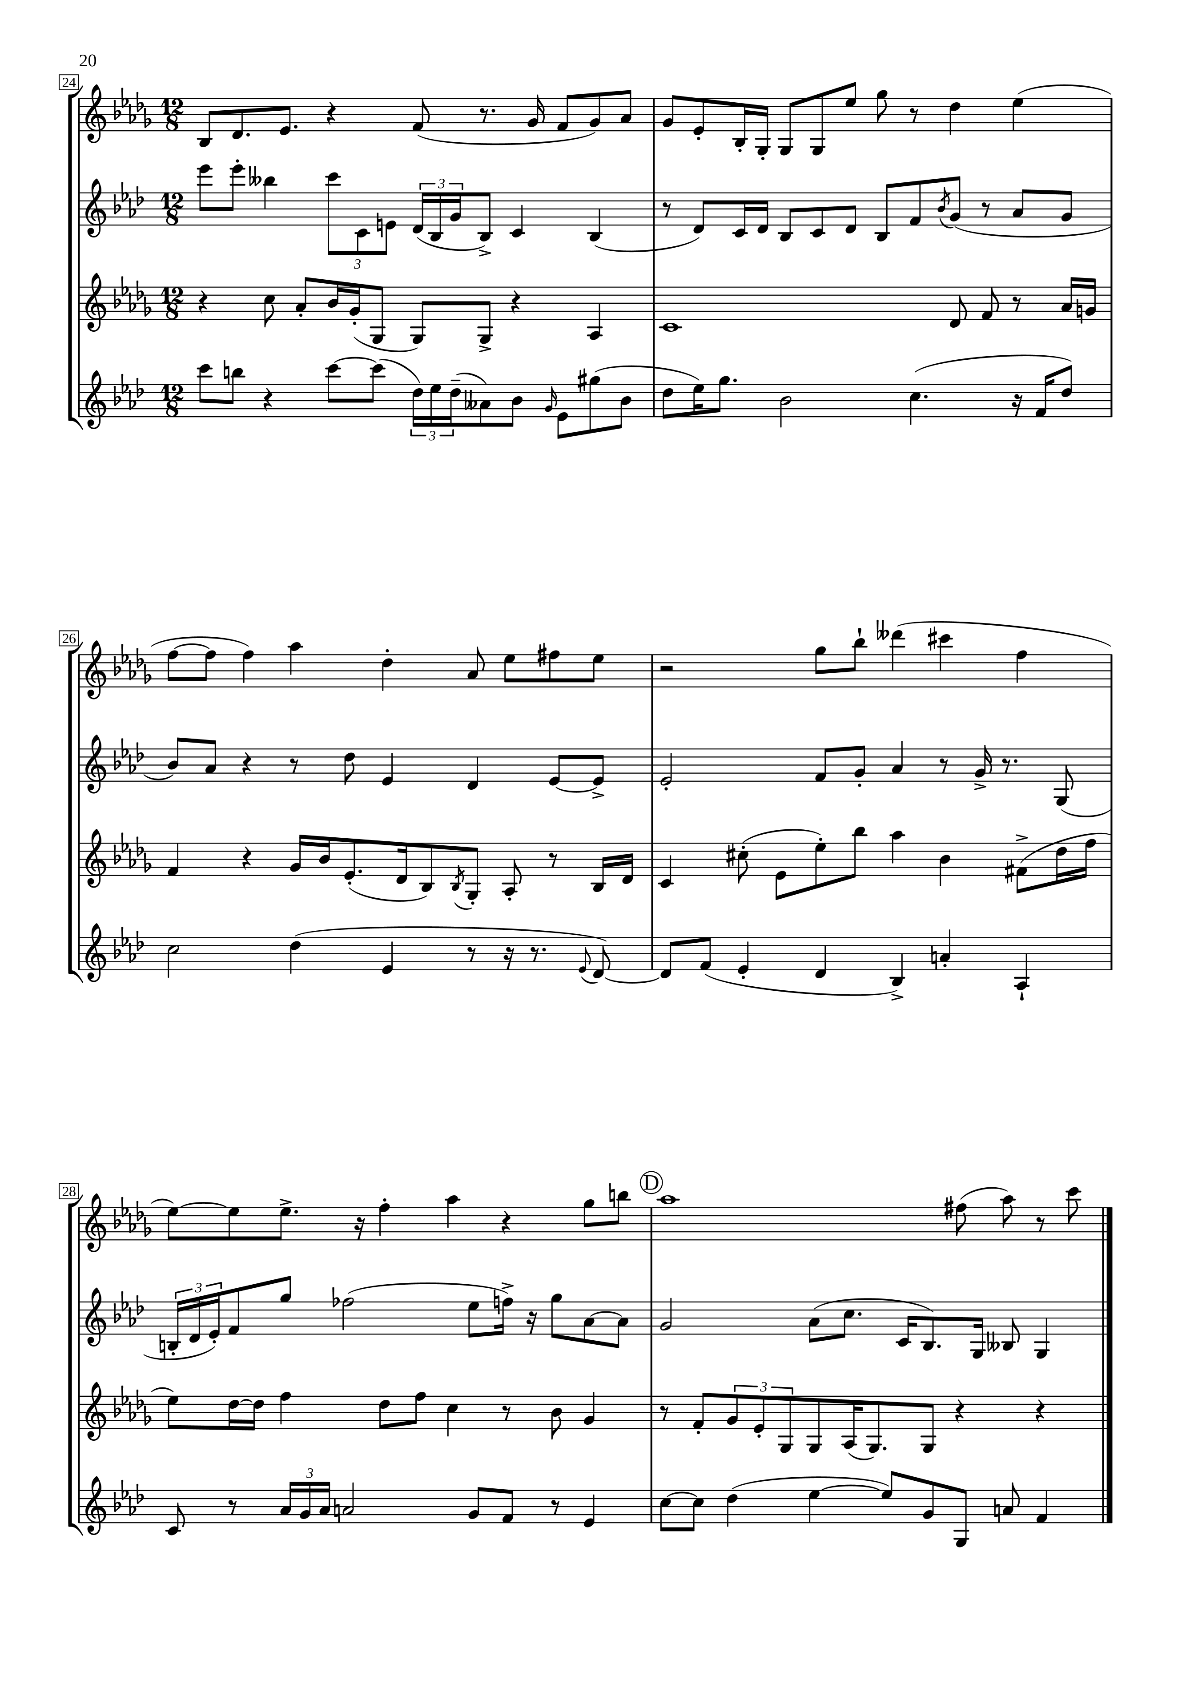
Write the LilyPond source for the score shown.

<<
\new StaffGroup <<
\new Staff = "s0" {
    \clef treble \key des \major \numericTimeSignature \time 12/8
    bes8 des'8. ees'8. r4 f'8( r8. ges'16 f'8 ges'8) aes'8 |
    ges'8 ees'8-. bes16-. ges16-. ges8 ges8 ees''8 ges''8 r8 des''4 ees''4( |
    f''8~ f''8 f''4) aes''4 des''4-. aes'8 ees''8 fis''8 ees''8 |
    r2 ges''8 bes''8-! deses'''4( cis'''4 f''4 |
    ees''8~) ees''8 ees''8.-> r16 f''4-. aes''4 r4 ges''8 b''8 |
    \mark \markup { \circle "D" } aes''1 fis''8( aes''8) r8 c'''8 \bar "|." |
}
\new Staff = "s1" {
    \clef treble \key aes \major \numericTimeSignature \time 12/8
    ees'''8 ees'''8-. beses''4 \tuplet 3/2 { c'''8 c'8 e'8 } \tuplet 3/2 { des'16( bes16 g'16 } bes8->) c'4 bes4( |
    r8 des'8) c'16 des'16 bes8 c'8 des'8 bes8 f'8 \acciaccatura { bes'8 } g'8( r8 aes'8 g'8 |
    bes'8) aes'8 r4 r8 des''8 ees'4 des'4 ees'8~ ees'8-> |
    ees'2-. f'8 g'8-. aes'4 r8 g'16-> r8. g8( |
    \tuplet 3/2 { b16-. des'16 ees'16-.) } f'8 g''8 fes''2( ees''8 f''16->) r16 g''8 aes'8~ aes'8 |
    \mark \markup { \circle "D" } g'2 aes'8( c''8. c'16 bes8.) g16 beses8 g4 \bar "|." |
}
\new Staff = "s2" {
    \clef treble \key des \major \numericTimeSignature \time 12/8
    r4 c''8 aes'8-. bes'16 ges'16-.( ges8 ges8) ges8-> r4 aes4 |
    c'1 des'8 f'8 r8 aes'16 g'16 |
    f'4 r4 ges'16 bes'16 ees'8.-.( des'16 bes8) \acciaccatura { bes8 } ges8-. aes8-. r8 bes16 des'16 |
    c'4 cis''8-.( ees'8 ees''8-.) bes''8 aes''4 bes'4 fis'8->( des''16 f''16 |
    ees''8) des''16~ des''16 f''4 des''8 f''8 c''4 r8 bes'8 ges'4 |
    \mark \markup { \circle "D" } r8 f'8-. \tuplet 3/2 { ges'8 ees'8-. ges8 } ges8 aes16( ges8.) ges8 r4 r4 \bar "|." |
}
\new Staff = "s3" {
    \clef treble \key aes \major \numericTimeSignature \time 12/8
    c'''8 b''8 r4 c'''8~ c'''8( \tuplet 3/2 { des''16) ees''16 des''16--( } aeses'8) bes'8 \grace { g'16 } ees'8 gis''8( bes'8 |
    des''8 ees''16) g''8. bes'2 c''4.( r16 f'16 des''8) |
    c''2 des''4( ees'4 r8 r16 r8. \appoggiatura { ees'8 } des'8~) |
    des'8 f'8( ees'4-. des'4 bes4->) a'4-. aes4-! |
    c'8 r8 \tuplet 3/2 { aes'16 g'16 aes'16 } a'2 g'8 f'8 r8 ees'4 |
    \mark \markup { \circle "D" } c''8~ c''8 des''4( ees''4~ ees''8) g'8 g8 a'8 f'4 \bar "|." |
}
>>
>>
\layout { \context { \Score currentBarNumber = #24 \override BarNumber.stencil = #(make-stencil-boxer 0.1 0.3 ly:text-interface::print) } }
